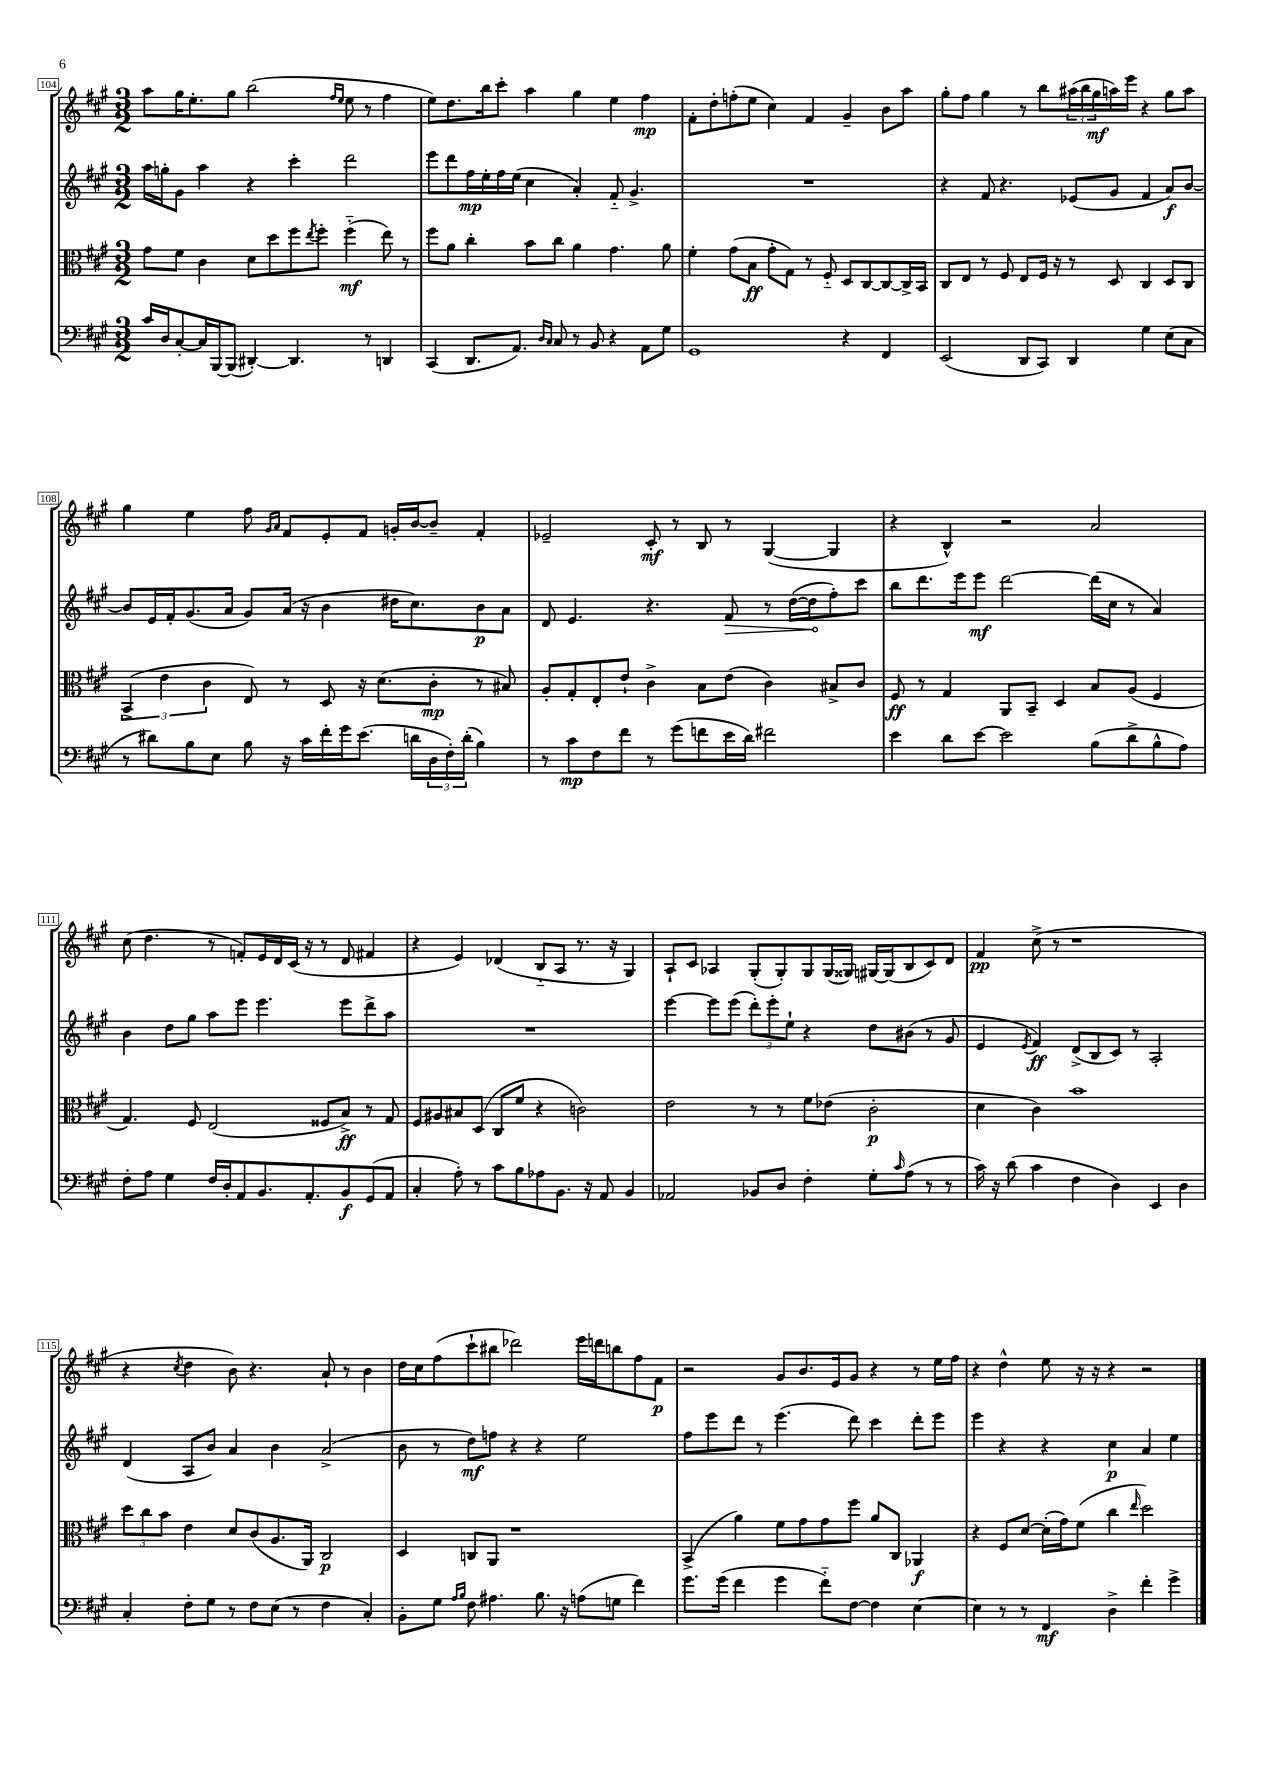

**kern	**kern	**kern	**kern
*staff4	*staff3	*staff2	*staff1
*clefF4	*clefC3	*clefG2	*clefG2
*k[f#c#g#]	*k[f#c#g#]	*k[f#c#g#]	*k[f#c#g#]
*M3/2	*M3/2	*M3/2	*M3/2
16c#	8g#	16aa	8aa
16D	.	16gg'	.
[8C#'	8f#	8g#	16gg#
.	.	.	8.ee'
16C#]	4c#	4aa	.
[16BBB	.	.	.
(8BBB]	.	.	8gg#
[4DD#')	8d	4r	(2bb
.	8dd	.	.
4.DD#]	8ff#	4ccc#'	.
.	8qee	.	.
.	8ff#'	.	.
.	.	.	16qqff#
.	.	.	16qqee
.	(4ff#'~	2ddd	8ee
8r	.	.	8r
4DD	8ee)	.	4ff#
.	8r	.	.
=	=	=	=
(4CC#	8ff#	8eee	8ee)
.	8a	8ddd	8.dd
8.DD	4cc#'	16ff#	.
.	.	16ee'	16bb
.	.	16ff#	8ccc#'
8.AA)	.	(16ee	.
.	8b	4cc#	4aa
16qqD	.	.	.
16qqC#	.	.	.
8C#	8cc#	.	.
8r	4a	4a')	4gg#
8BB	.	.	.
4r	4.g#	8f#'~	4ee
.	.	4.g#^	.
8AA	.	.	4ff#
8G#	8a	.	.
=	=	=	=
1GG#	4f#'	1.r	8f#'
.	.	.	8dd'
.	(8g#	.	(8ff'
.	8B	.	8ee
.	8g#'	.	4cc#)
.	8G#)	.	.
.	8r	.	4f#
.	8F#'~	.	.
4r	8D	.	4g#~
.	[8C#	.	.
4FF#	8C#_	.	8b
.	16C#^]	.	8aa
.	16BB	.	.
=	=	=	=
(2EE	8C#	4r	8gg#'
.	8E	.	8ff#
.	8r	8f#	4gg#
.	8F#	4.r	.
8DD	8E	.	8r
8CC#)	16F#	.	8bb
.	16r	.	.
4DD	8r	(8e-	(24aa#
.	.	.	24bb
.	.	.	24gg#
.	8D	8g#	16aa)
.	.	.	16eee
4G#	4C#	4f#	4r
(8E	8D	8a)	8gg#
8C#	8C#	[8b	8aa
=	=	=	=
8r	(6BB^	8b]	4gg#
8d#)	.	16e	.
.	6e	.	.
.	.	16f#'	.
8B	.	(8.g#	4ee
.	6c#	.	.
8E	.	.	.
.	.	16a	.
8B	8E)	8g#)	8ff#
.	.	.	16qqg#
.	.	.	16qqa
16r	8r	(16a	8f#
16c#	.	16r	.
16f#'	8D	4b	8e'
16g#	.	.	.
(8.e	16r	.	8f#
.	(8.d	.	.
.	.	16dd#	16g'
16d	.	8.cc#)	[16b
24D	8c#'	.	8b~]
24F#')	.	.	.
(24d'	.	.	.
4B)	8r	8b	4f#'
.	8B#)	8a	.
=	=	=	=
8r	8A'	8d	2e-~
8c#	8G#'	4.e	.
8F#	8E'	.	.
8f#	8e`	.	.
8r	4c#^	4.r	8c#'
(8g#	.	.	8r
8f	8B	.	8B
16e	(8e	8f#	8r
16d)	.	.	.
2f#	4c#)	8r	([4G#
.	.	([16dd	.
.	.	16dd]	.
.	8B#^	8ff#')	4G#]
.	8c#	8ccc#	.
=	=	=	=
4e	8F#	8bb	4r
.	8r	8.ddd	.
8d	4G#	.	4B^^)
.	.	16eee	.
[8e	.	8eee	.
2e]	8AA	[2ddd	2r
.	8BB~	.	.
.	4D	.	.
(8B	8B	(16ddd]	2a
.	.	16cc#	.
8d^	(8A	8r	.
8B^^	4F#	4a)	.
8A)	.	.	.
=	=	=	=
8F#'	4.G#)	4b	(8cc#
8A	.	.	4.dd
4G#	.	8dd	.
.	8F#	8gg#	.
16F#	(2E	8aa	8r
16D'	.	.	.
8AA	.	8eee	8f')
8.BB	.	4.eee	16e
.	.	.	16d
.	.	.	(16c#
8.AA'	.	.	16r
.	8F##	.	8r
8BB	8B^)	8eee	8d
(8GG#	8r	8ddd^	4f#
8AA	8G#	8aa	.
=	=	=	=
4C#'	8F#	1.r	4r
.	8A#	.	.
8A')	8B#	.	4e)
8r	(8D	.	.
8c#	8C#	.	(4d-
8B	8f#	.	.
8A-	4r	.	8B'~
8.BB	.	.	8A
.	2c)	.	8.r
16r	.	.	.
8AA	.	.	.
.	.	.	16r
4BB	.	.	4G#)
=	=	=	=
2AA-	2e	[4eee	8A`
.	.	.	8c#
.	.	8eee]	4A-
.	.	(8eee	.
8BB-	8r	12ddd')	(8G#'
.	.	12eee'	.
8D	8r	.	8G#')
.	.	12ee`	.
4F#'	8f#	4r	8G#
.	(8e-	.	(16G#
.	.	.	16G##)
8G#'	2c#'	8dd	[16G#
.	.	.	(16G#]
16qqc#	.	.	.
(8A	.	(8b#	8B
8r	.	8r	8c#)
8r	.	8g#	8d
=	=	=	=
16c#)	4d	4e	4f#
16r	.	.	.
(8d	.	.	.
.	.	8qe	.
4c#	4c#)	4f#)	(8cc#^
.	.	.	8r
4F#	1b	(8d^	1r
.	.	8B	.
4D)	.	8c#)	.
.	.	8r	.
4EE	.	2A'	.
4D	.	.	.
=	=	=	=
4C#'	12dd	(4d	4r
.	12cc#	.	.
.	12b	.	.
.	.	.	8qcc#
8F#'	4e	8A	4dd
8G#	.	8b)	.
8r	8d	4a	8b)
8F#	(8c#	.	4.r
(8E	8.A	4b	.
8r	.	.	.
.	16AA)	.	.
4F#	2C#	(2a^	8a`
.	.	.	8r
4C#')	.	.	4b
=	=	=	=
8BB'	4D	8b	16dd
.	.	.	16cc#
8G#	.	8r	(8ff#
16qqA	.	.	.
16qqB	.	.	.
8F#	8C	8dd)	8ccc#`
4.A#	8AA	8ff	8bb#
.	1r	4r	2ddd-)
8.B	.	4r	.
16r	.	.	.
(8A	.	2ee	16eee
.	.	.	16ddd
8G	.	.	8bb
4f#)	.	.	8ff#
.	.	.	8f#
=	=	=	=
8.g#	(4BB^	8ff#	2r
.	.	8eee	.
(16g#	.	.	.
4f#	4a)	8ddd	.
.	.	8r	.
4g#	8f#	(4.eee	8g#
.	8g#	.	8.b
8f#'~)	8g#	.	.
.	.	.	16e
[8F#	8ff#	8ddd)	8g#
4F#]	8a	4ccc#	4r
.	8C#	.	.
[4E	4AA-	8ddd'	8r
.	.	8eee	16ee
.	.	.	16ff#
=	=	=	=
4E]	4r	4eee	4r
8r	8F#	4r	4dd^^
8r	[8d	.	.
4FF#	(16d']	4r	8ee
.	16g#)	.	.
.	(8f#	.	16r
.	.	.	16r
4D^	4cc#	4cc#	4r
.	16qqee	.	.
4f#'	2dd)	4a	2r
4g#^	.	4ee	.
==	==	==	==
*-	*-	*-	*-
